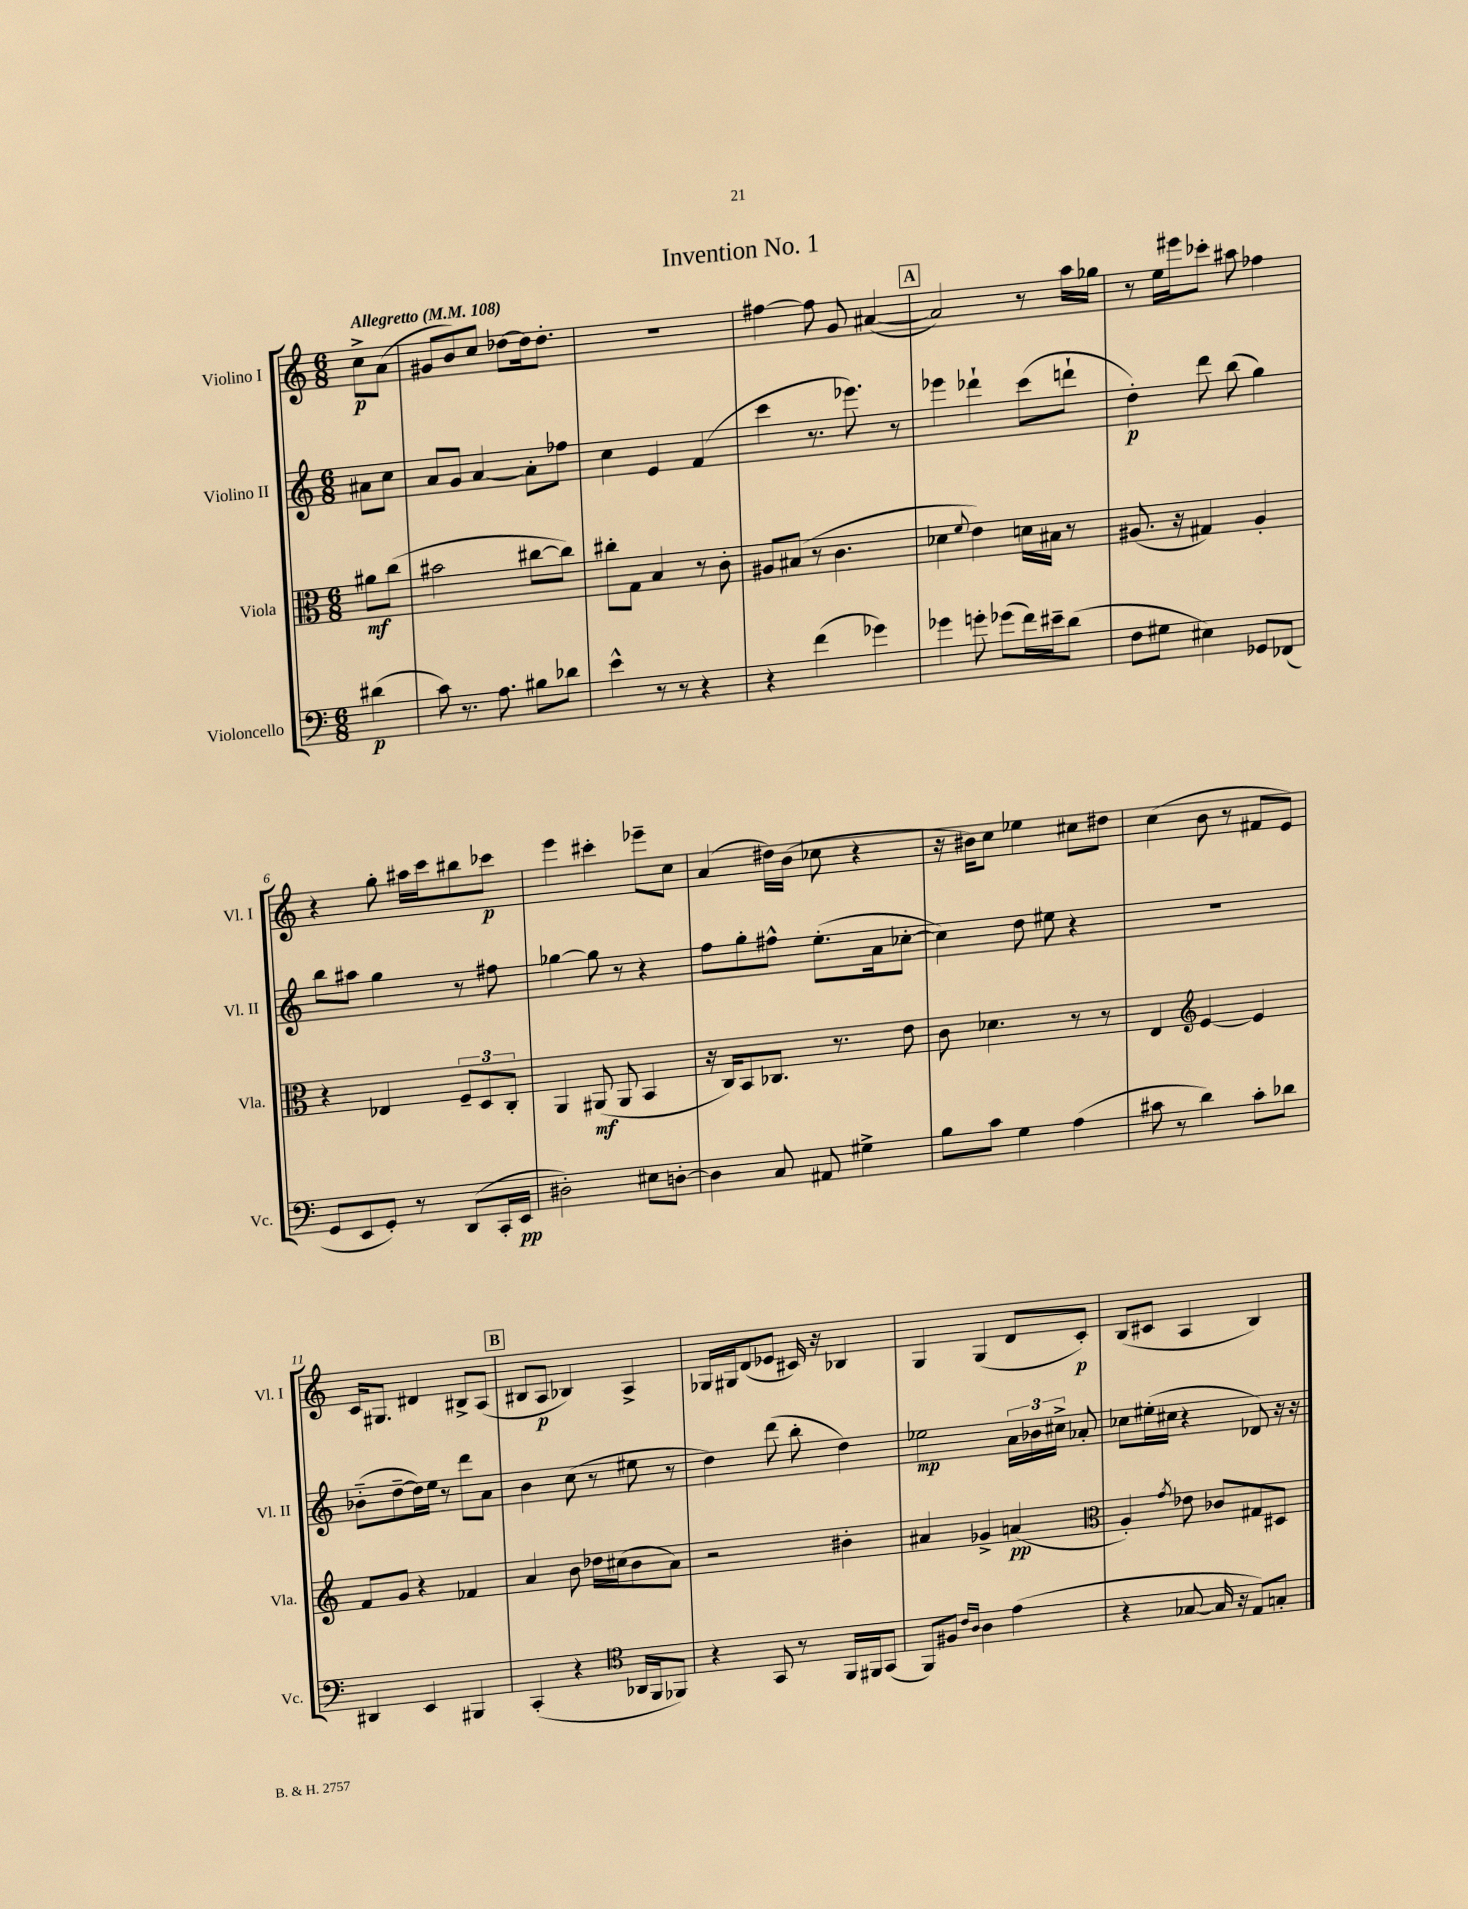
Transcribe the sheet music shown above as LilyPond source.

\header { title = "Invention No. 1" }
<<
\new StaffGroup <<
\new Staff = "s0" \with { instrumentName = "Violino I" shortInstrumentName = "Vl. I" } {
    \clef treble \key c \major \numericTimeSignature \time 6/8 \partial 4 \tempo "Allegretto" 4 = 108
    \autoBeamOff c''8[->\p a'8]( |
    gis'8[ b'8) c''8] des''8[~ des''16 des''8.]-. |
    R2. |
    fis''4~ fis''8 g'8 ais'4~( |
    \mark \markup { \box "A" } ais'2) r8 a''16[ ges''16] |
    r8 e''16[ eis'''16 ces'''8]-. ais''8 fes''4 |
    r4 g''8-. ais''16[ c'''16 bis''8 ces'''8]\p |
    e'''4 cis'''4-. ees'''8[-- c''8] |
    a'4( dis''16[) b'16]( ces''8 r4 |
    r16 bis'16[) c''8] ees''4 cis''8[ dis''8] |
    c''4( b'8 r8 fis'8[ e'8]) |
    c'16[ gis8.] dis'4 bis8[-> a8]( |
    \mark \markup { \box "B" } bis8[ a8]\p bes4) a4-> |
    ges16[ gis16 d'8( ees'8] cis'16) r16 bes4 |
    g4 g4( d'8[ c'8]-.\p) |
    b8[( cis'8] a4 b4) \bar "|." |
}
\new Staff = "s1" \with { instrumentName = "Violino II" shortInstrumentName = "Vl. II" } {
    \clef treble \key c \major \numericTimeSignature \time 6/8 \partial 4
    \autoBeamOff ais'8[ c''8] |
    a'8[ g'8] a'4~ a'8[-. fes''8] |
    c''4 e'4 f'4( |
    c'''4 r8. ees'''8.) r8 |
    \mark \markup { \box "A" } ees'''4 des'''4-! c'''8[( d'''8]-! |
    d''4-.\p) d'''8 b''8( g''4) |
    b''8[ ais''8] g''4 r8 fis''8 |
    ges''4~ ges''8 r8 r4 |
    f''8[ g''8-. fis''8]-^ e''8.[-.( a'16 ces''8]~-. |
    ces''4) d''8 eis''8 r4 |
    R2. |
    bes'8[-_( d''8~-- d''16) e''16] r8 d'''8[ a'8] |
    \mark \markup { \box "B" } b'4 c''8( r8 eis''8 r8 |
    d''4) d'''8( b''8-. d''4) |
    ees''2\mp \tuplet 3/2 { a'16[ bes'16 cis''16]-> } aes'8-. |
    ces''8[ eis''16-.( cis''16] r4 des'8) r16 r16 \bar "|." |
}
\new Staff = "s2" \with { instrumentName = "Viola" shortInstrumentName = "Vla." } {
    \clef alto \key c \major \numericTimeSignature \time 6/8 \partial 4
    \autoBeamOff ais'8[\mf c''8]( |
    bis'2 cis''8[~ cis''8]) |
    cis''8[-. g8] b4 r8 c'8-. |
    ais8[ bis8]( r8 c'4. |
    \mark \markup { \box "A" } des'4 \appoggiatura { f'8 } e'4) d'16[ bis16] r8 |
    ais8.( r16 gis4) ais4-. |
    r4 ees4 \tuplet 3/2 { f8[-- d8 c8]-. } |
    a,4 ais,8\mf( ais,8 b,4 |
    r16 c16[) b,8 ces8.] r8. e'8 |
    c'8 des'4. r8 r8 |
    e4 \clef treble e'4~ e'4 |
    f'8[ g'8] r4 fes'4 |
    \mark \markup { \box "B" } a'4 b'8 des''16[ cis''16( b'8 a'8]) |
    r2 bis'4-. |
    ais'4 ges'4-> a'4\pp( |
    \clef alto a4-.) \acciaccatura { g'8 } ees'8 ces'8[ gis8 dis8] \bar "|." |
}
\new Staff = "s3" \with { instrumentName = "Violoncello" shortInstrumentName = "Vc." } {
    \clef bass \key c \major \numericTimeSignature \time 6/8 \partial 4
    \autoBeamOff dis'4\p( |
    c'8) r8. a8. bis8[ des'8] |
    e'4-^ r8 r8 r4 |
    r4 f'4( ges'4) |
    \mark \markup { \box "A" } ges'4 g'8-. ges'8[( f'16) eis'16-- d'8]( |
    f8[ gis8] eis4) ges,8[ fes,8]( |
    g,8[ e,8 g,8]-.) r8 d,8[( c,16-. e,16]\pp |
    dis2-.) eis8[ d8]~-. |
    d4 c8 ais,8 gis4-> |
    b8[ c'8] g4 a4( |
    cis'8 r8 d'4) cis'8[-. des'8] |
    dis,4 e,4 bis,,4 |
    \mark \markup { \box "B" } c,4-.( r4 \clef tenor aes,16[ f,16 fes,8]) |
    r4 g,8 r8 f,16[ fis,16 g,8]( |
    f,8[) fis8] \grace { c'16[ a16] } a4 e'4( |
    r4 ges8~ ges16 r16 e8[) g8]-. \bar "|." |
}
>>
>>
